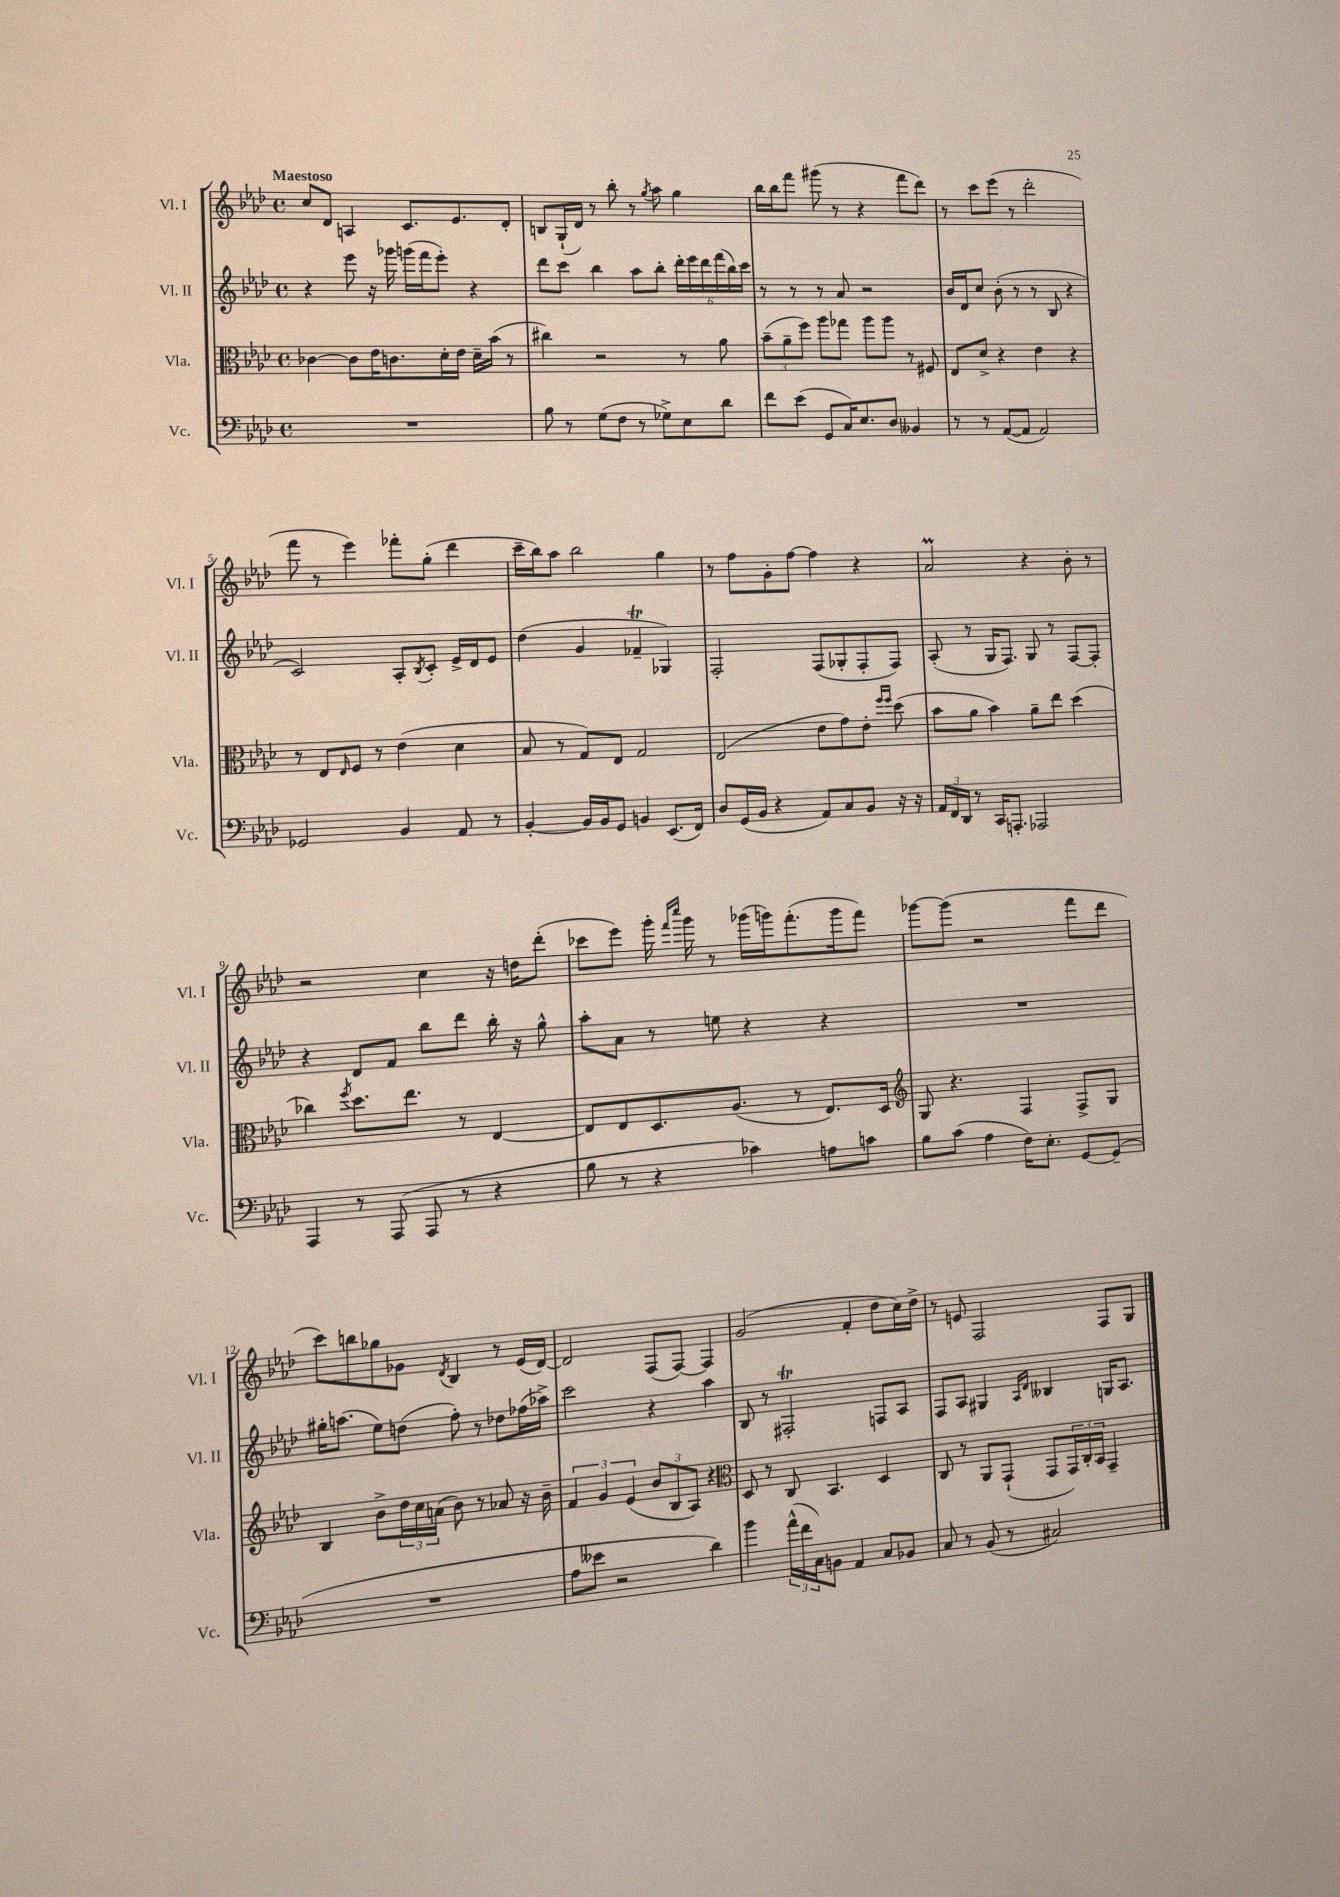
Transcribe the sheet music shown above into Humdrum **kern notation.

**kern	**kern	**kern	**kern
*staff4	*staff3	*staff2	*staff1
*clefF4	*clefC3	*clefG2	*clefG2
*k[b-e-a-d-]	*k[b-e-a-d-]	*k[b-e-a-d-]	*k[b-e-a-d-]
*M4/4	*M4/4	*M4/4	*M4/4
*met(c)	*met(c)	*met(c)	*met(c)
1r	[4c-	4r	8cc
.	.	.	8d-
.	8c-]	8eee-	4A
.	16e-	16r	.
.	8.c	16ggg-	.
.	.	(16ggg	8.c
.	.	16fff	.
.	16d-'	8eee-')	.
.	16e-	.	8.e-
.	16d-~	4r	.
.	(16b-	.	.
.	8r	.	8d-'
=	=	=	=
8B-	4cc#)	8ddd-	8B
8r	.	8ccc	(16G`
.	.	.	16d-)
(8G	2r	4bb-	8r
8F	.	.	8bb-'
8r	.	8aa-	8r
.	.	.	8qgg
8G-^)	.	8bb-'	8aa-
8E-	8r	24ddd-'	4gg
.	.	24eee-	.
.	.	24ddd-	.
8d-	8a-	(24fff	.
.	.	24bb-)	.
.	.	24ccc	.
=	=	=	=
8f	(12b-~	8r	16bb-
.	.	.	16bb-
.	12a-~	.	.
(8e-	.	8r	8fff
.	12ff)	.	.
8GG	8aa-	8r	(8ggg#
16C)	8gg-	8a-	8r
8.E-	.	.	.
.	8aa-	2r	4r
8D-	8aa-	.	.
4BB--	8r	.	8fff
.	8F#	.	8ddd-)
=	=	=	=
8r	8E-	16b-	8r
.	.	16d-	.
8r	8d-^	8cc	8ccc
([8AA-	4r	(8b-'	(8eee-
8AA-]	.	8r	8r
2AA-)	4e-	8r	2ddd-'
.	.	8B-	.
.	4r	4r	.
=	=	=	=
2GG-	8r	2c)	8fff
.	8E-	.	8r
.	16qqE-	.	.
.	8F	.	4eee-)
.	8r	.	.
4BB-	(4e-	8A-'	8fff-'
.	.	8qB-	.
.	.	8c'	(8gg'
8AA-	4d-	16e-^	4ddd-
.	.	16d-	.
8r	.	8e-	.
=	=	=	=
[4BB-'	8B-	(4dd-	16ccc~
.	.	.	16bb-)
.	8r	.	8aa-
16BB-]	8G)	4g	2bb-
16BB-	.	.	.
8GG	8E-	.	.
4BB	2G	4f-~	.
(8.EE-	.	4G-)	4gg
16FF)	.	.	.
=	=	=	=
8D-	(2E-	2F'	8r
(16GG	.	.	8ff
16BB-	.	.	.
4r	.	.	8g'
.	.	.	[8ff
8AA-)	8e-	(8F	4ff]
8C	8g)	8G-'	.
8BB-	8e-'	8F'	4r
.	16qqff	.	.
.	16qqff	.	.
16r	(8dd-	8F)	.
16r	.	.	.
=	=	=	=
24AA-	8b-	(8A-'	2a-
24FF	.	.	.
24DD-	.	.	.
8r	8a-	8r	.
16CC	4b-)	16G	.
8.AAA'	.	8.F)	.
2AAA-	8a-~	8G	4r
.	8ee-	8r	.
.	(4dd-	[8F	8b-'
.	.	8F']	8r
=	=	=	=
4AAA-	4cc-)	4r	2r
.	8qff	.	.
8r	8.dd-	8d-	.
(8AAA-	.	8f	.
.	8.ee-	.	.
8AAA-	.	8bb-	4cc
8r	8r	8ddd-	.
4r	[4E-	16bb-'	16r
.	.	16r	16dd
.	.	8gg^^	(8ddd-'
=	=	=	=
8B-	8E-]	8aa-'	8ccc-
8r	8E-	8a-	8eee-)
4r	8.D-	8r	16ggg'
.	.	.	16qqfff
.	.	.	16qqcccc
.	.	.	16ggg
.	.	8ee	8r
.	(8.A-	.	.
4c-)	.	4r	(16ggg-
.	.	.	16ggg)
.	8r	.	(8.fff'
8A	8.E-)	4r	.
.	.	.	16ggg
8c	.	.	8fff)
.	16D-	.	.
=	=	=	=
*	*clefG2	*	*
8B-	8G	1r	[8ggg-
(8c	4.r	.	(8ggg-]
4A-	.	.	2r
16F)	4F	.	.
8.E-'	.	.	.
[8GG	8F^	.	8fff
(8GG~]	8G	.	8ddd-
=	=	=	=
1r	4B-	16gg#'	8ccc)
.	.	(8.aa	.
.	.	.	8bb
.	8b-^	8ee-)	8gg-
.	24dd-	(8dd	8g-
.	24cc	.	.
.	(24a	.	.
.	.	.	8qd-
.	8b-)	8ff')	4B-
.	8r	8r	.
.	8a-	8dd-	8r
.	16r	(16ff-	(16e-
.	16b-~	16aa-^)	[16d-)
=	=	=	=
8A-	6f	2ccc	2d-]
8e--	.	.	.
.	6g	.	.
2r	.	.	.
.	(6e-	.	.
.	12b-	4r	(8F
.	12B-	.	.
.	.	.	[8F)
.	12A-)	.	.
4d-)	4r	4aa-	4F]
=	=	=	=
*	*clefC3	*	*
4b-	8D-	8B-	(2g
.	8r	8r	.
(24a-^^	8C	2F#'	.
24f	.	.	.
24C)	.	.	.
8BB	4.BB-	.	.
4AA-	.	.	4f'
8C	4D-	8F	8dd-
8BB-	.	8A-	16cc)
.	.	.	16dd-^
=	=	=	=
8C	8C	8F	8r
8r	8r	8A-	8e
(8BB-	8AA-	4G#	2F
8r	(8GG`	.	.
.	.	16qqA-	.
.	.	16qqd-	.
2C#)	8GG	4B--	.
.	24GG)	.	.
.	24C'	.	.
.	24BB-	.	.
.	4GG~	16G	8F
.	.	8.A-	.
.	.	.	8G
==	==	==	==
*-	*-	*-	*-
